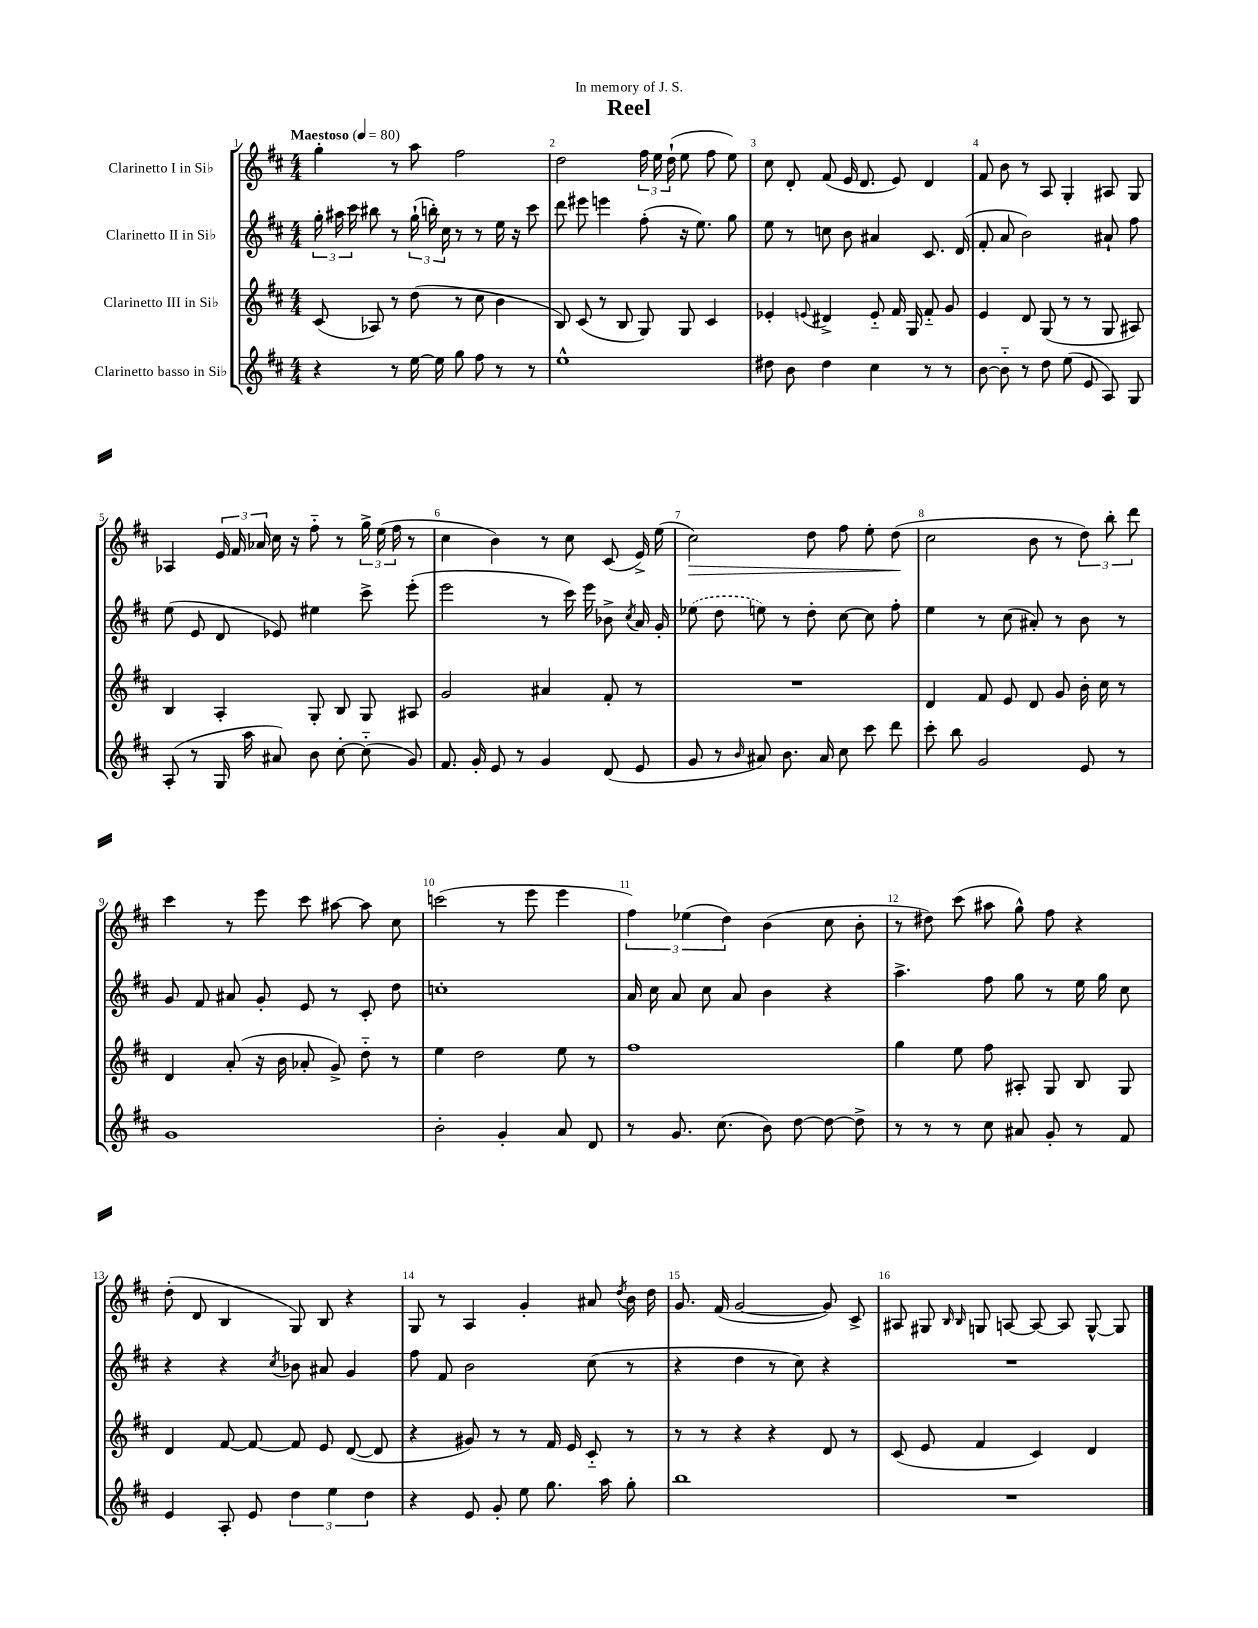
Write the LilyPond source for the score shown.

\header { title = "Reel" dedication = "In memory of J. S." }
<<
\new StaffGroup <<
\new Staff = "s0" \with { instrumentName = "Clarinetto I in Sib" } {
    \clef treble \key d \major \numericTimeSignature \time 4/4 \tempo "Maestoso" 4 = 80
    \autoBeamOff g''4-. r8 a''8 fis''2 |
    d''2 \tuplet 3/2 { fis''16 e''16 d''16-!( } e''8 fis''8 e''8) |
    cis''8 d'8-. fis'8( e'16 d'8. e'8) d'4 |
    fis'8 b'8 r8 a8 g4-. ais8 g8 |
    aes4 \tuplet 3/2 { e'16 fis'16 aes'16 } cis''16 r16 fis''8-_ r8 \tuplet 3/2 { g''16-> e''16( fis''16 } r8 |
    cis''4 b'4) r8 cis''8 cis'8( e'16->) e''16( |
    cis''2\>) d''8 fis''8 e''8-. d''8\!( |
    cis''2 b'8 r8 \tuplet 3/2 { d''8) b''8-. d'''8 } |
    cis'''4 r8 e'''8 cis'''8 ais''8~ ais''8 cis''8 |
    c'''2( r8 e'''8 e'''4 |
    \tuplet 3/2 { fis''4) ees''4( d''4) } b'4( cis''8 b'8-. |
    r8 dis''8) cis'''8( ais''8 g''8-^) fis''8 r4 |
    d''8-.( d'8 b4 g8) b8 r4 |
    g8 r8 a4 g'4-. ais'8 \acciaccatura { d''8 } b'16 d''16 |
    g'8. fis'16( g'2~ g'8) cis'8-> |
    ais8 gis8 \grace { b16 b16 } g8 a8~ a8~ a8 g8~-^ g8 \bar "|." |
}
\new Staff = "s1" \with { instrumentName = "Clarinetto II in Sib" } {
    \clef treble \key d \major \numericTimeSignature \time 4/4
    \autoBeamOff \tuplet 3/2 { g''16-. ais''16 cis'''16 } bis''8 r8 \tuplet 3/2 { g''16-!( b''16-.) cis''16 } r8 r8 e''16 r16 cis'''8 |
    d'''8 eis'''8 e'''4 fis''8-.( r16 e''8.) g''8 |
    e''8 r8 c''8 b'8 ais'4 cis'8. d'16( |
    fis'8-. a'8 b'2) ais'8-! fis''8 |
    e''8( e'8 d'8 ees'8) eis''4 cis'''8-> e'''8-.( |
    e'''2 r8 cis'''16) e'''16 bes'8-> \acciaccatura { cis''8 } a'16 g'16-. |
    \once \slurDashed ees''8( d''8 e''8) r8 d''8-. cis''8~ cis''8 fis''8-. |
    e''4 r8 cis''8( ais'8-.) r8 b'8 r8 |
    g'8 fis'8 ais'8 g'8-. e'8 r8 cis'8-. d''8 |
    c''1-. |
    a'16 cis''16 a'8 cis''8 a'8 b'4 r4 |
    a''4.-> fis''8 g''8 r8 e''16 g''16 cis''8 |
    r4 r4 \acciaccatura { cis''8 } bes'8 ais'8 g'4 |
    fis''8 fis'8 b'2 cis''8( r8 |
    r4 d''4 r8 cis''8) r4 |
    R1 \bar "|." |
}
\new Staff = "s2" \with { instrumentName = "Clarinetto III in Sib" } {
    \clef treble \key d \major \numericTimeSignature \time 4/4
    \autoBeamOff cis'8( aes8) r8 d''8( r8 cis''8 b'4 |
    b8) cis'8( r8 b8 g8) g8 cis'4 |
    ees'4-. \appoggiatura { e'8 } dis'4-> e'8-_ fis'16 g16 fis'8-_ g'8 |
    e'4 d'8 g8( r8 r8 g8 ais8) |
    b4 a4-. g8-. b8 g8 ais8 |
    g'2 ais'4 fis'8-. r8 |
    R1 |
    d'4 fis'8 e'8 d'8 g'8 b'16-. cis''16 r8 |
    d'4 a'8-.( r16 b'16 aes'8-. g'8->) d''8-_ r8 |
    e''4 d''2 e''8 r8 |
    fis''1 |
    g''4 e''8 fis''8 ais8-. g8 b8 g8 |
    d'4 fis'8~ fis'8~ fis'8 e'8 d'8~( d'8 |
    r4 gis'8) r8 r8 fis'16 e'16 cis'8-_ r8 |
    r8 r8 r4 r4 d'8 r8 |
    cis'8( e'8 fis'4 cis'4) d'4 \bar "|." |
}
\new Staff = "s3" \with { instrumentName = "Clarinetto basso in Sib" } {
    \clef treble \key d \major \numericTimeSignature \time 4/4
    \autoBeamOff r4 r8 e''16~ e''16 g''8 fis''8 r8 r8 |
    e''1-^ |
    dis''8 b'8 dis''4 cis''4 r8 r8 |
    b'8~ b'8-_ r8 d''8 e''8( e'8 a8) g8 |
    a8-.( r8 g16 a''16 ais'8) b'8 cis''8~-. cis''8-_( g'8) |
    fis'8. g'16-. e'8 r8 g'4 d'8( e'8 |
    g'8 r8 \grace { b'16 } ais'8) b'8. ais'16 cis''8 cis'''8 d'''8 |
    cis'''8-. b''8 g'2 e'8 r8 |
    g'1 |
    b'2-. g'4-. a'8 d'8 |
    r8 g'8. cis''8.( b'8) d''8~ d''8~ d''8-> |
    r8 r8 r8 cis''8 ais'8 g'8-. r8 fis'8 |
    e'4 a8-. e'8 \tuplet 3/2 { d''4 e''4 d''4 } |
    r4 e'8 g'8-. e''8 g''8. a''16 g''8-. |
    b''1 |
    R1 \bar "|." |
}
>>
>>
\layout { \context { \Score \override BarNumber.break-visibility = ##(#f #t #t) barNumberVisibility = #all-bar-numbers-visible } }
